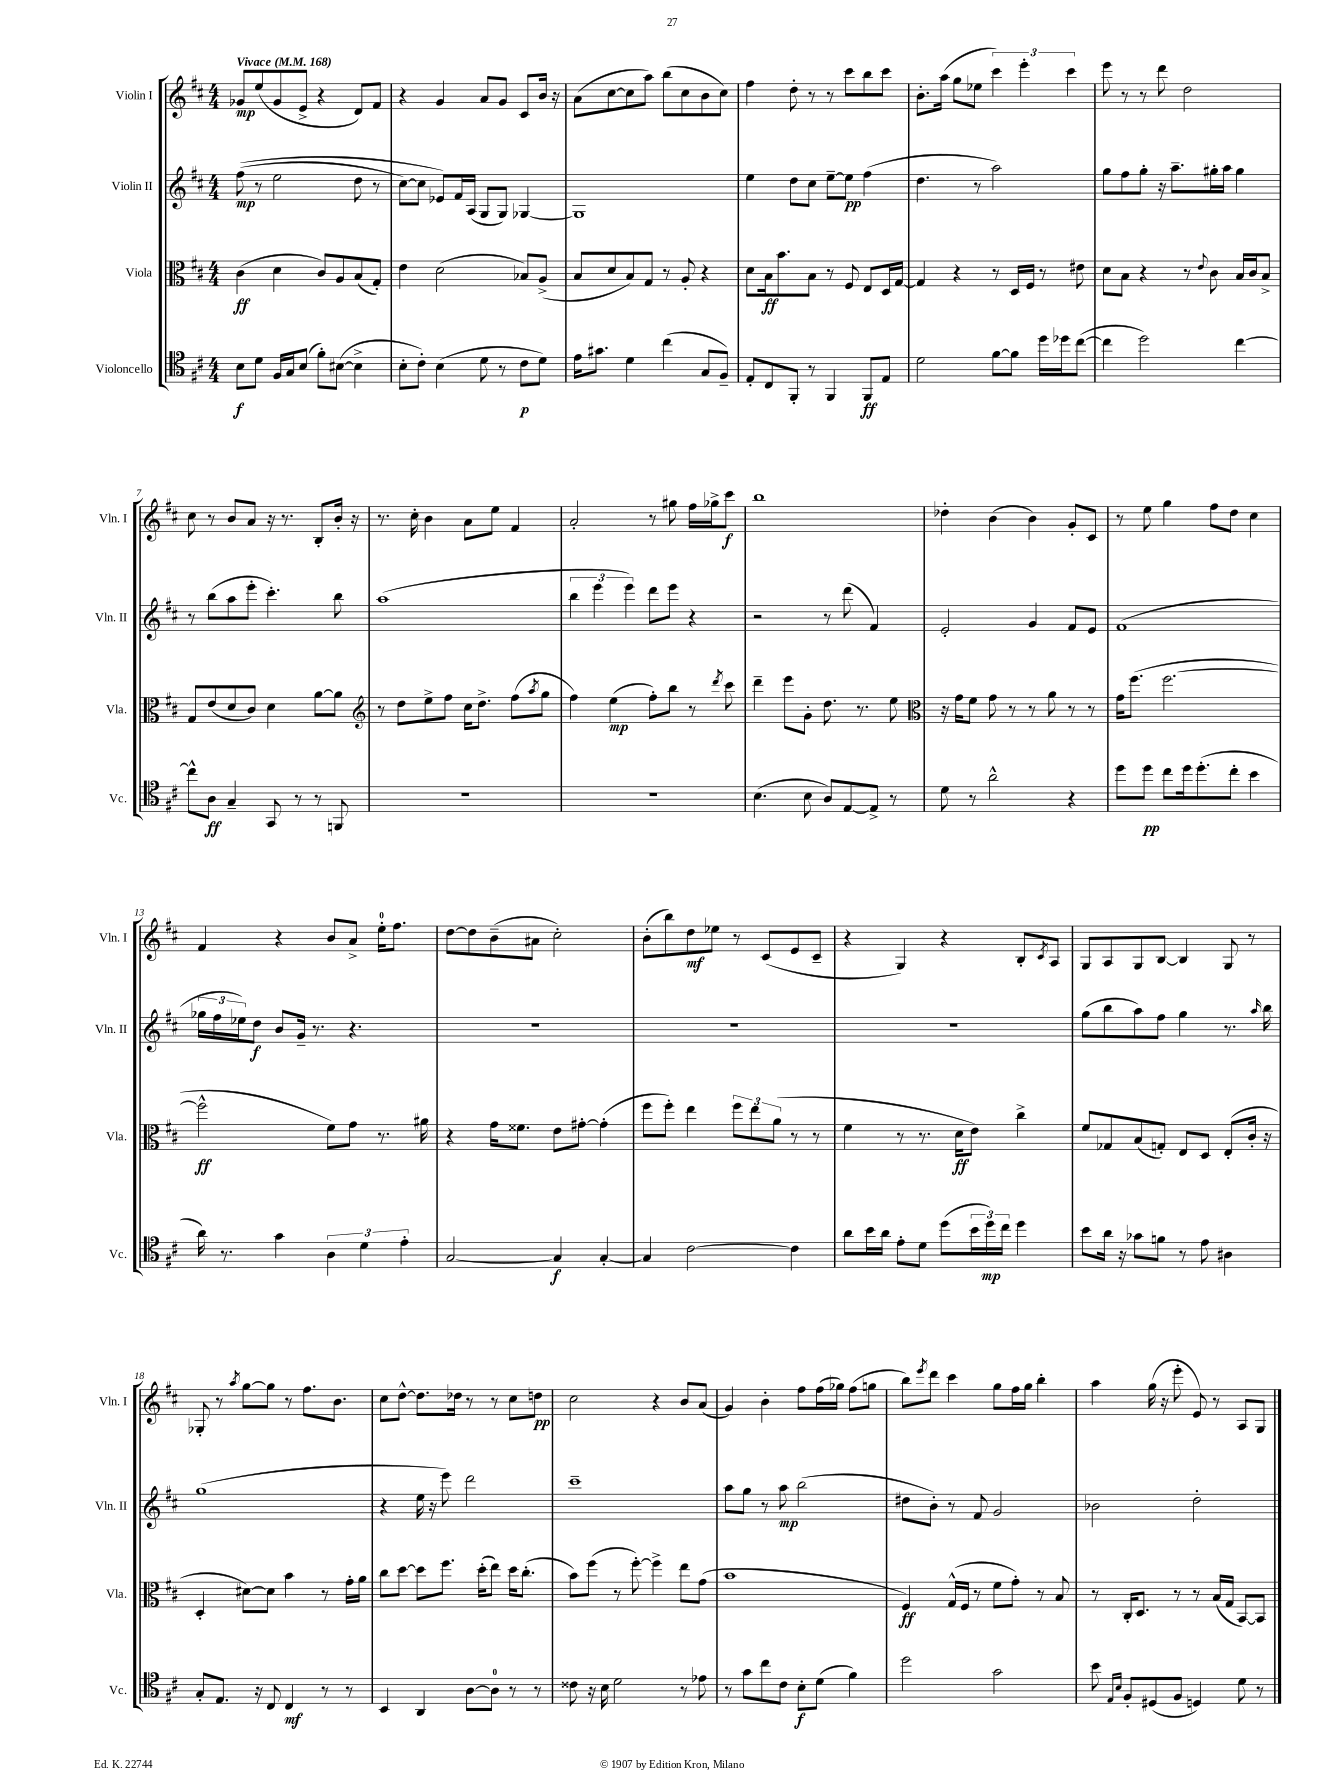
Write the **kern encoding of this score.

**kern	**kern	**kern	**kern
*staff4	*staff3	*staff2	*staff1
*clefC4	*clefC3	*clefG2	*clefG2
*k[f#c#]	*k[f#c#]	*k[f#c#]	*k[f#c#]
*M4/4	*M4/4	*M4/4	*M4/4
*MM168	*MM168	*MM168	*MM168
8B\L	(4c#\	&((8ff#\	8g-/L
8d\J	.	8r	(8ee/
16F#/LL	4d\	2ee\	8g-/
16G/J	.	.	.
(8B/J	.	.	8e^/J
8f#'\L)	8c#/L)	.	4r
([8B#\J	8A/	.	.
4B#^\]	(8B/	8dd\	8d/L)
.	8G'/J)	8r	8f#/J
=	=	=	=
8B'\L	4e\	[8cc#\L)	4r
8c#'\J)	.	8cc#\]J	.
(4B\	(2d\	8e-/L&)	4g/
.	.	16f#/L	.
.	.	(16A/JJ	.
8d\	.	8G/L	8a/L
8r	.	8G/J)	8g/J
8c#\L	8B-/L)	[4G-/	8c#/L
8d\J)	(8A^/J	.	16b/Jk
.	.	.	16r
=	=	=	=
16e\LK	8B/L	1G-]	(8a\L
8.g#\J	.	.	.
.	8d/	.	[8cc#\
4d\	8B/)	.	8cc#\]
.	8G/J	.	8aa\J)
(4cc#\	8r	.	(8bb\L
.	8A'/	.	8cc#\
8G/L	4r	.	8b\
8F#~/J)	.	.	8cc#\J)
=	=	=	=
8E'/L	8d\L	4ee\	4ff#\
8C#/	16B\k	.	.
.	8.b\	.	.
8FF#'/J	.	8dd\L	8dd'\
8r	8B\J	8cc#\J	8r
4FF#/	8r	[8ee~\L	8r
.	8F#/	8ee\]J	8ccc#\L
8FF#/L	8E/L	(4ff#\	8bb\
8E/J	16D/L	.	8ccc#\J
.	[16G/JJ	.	.
=	=	=	=
2d\	4G/]	4.dd\	8.b'\L
.	.	.	(16aa\Jk
.	4r	.	8gg\L
.	.	8r	8ee-\J
[8f#\L	8r	2aa\)	6ccc#\)
8f#\]J	16D/LL	.	.
.	.	.	6eee'\
.	16F#/JJ	.	.
16dd\LL	8r	.	.
16dd-\J	.	.	.
.	.	.	6ccc#\
([8cc#\J	8e#\	.	.
=	=	=	=
4cc#\]	8d\L	8gg\L	8eee\
.	8B\J	8ff#\	8r
2dd\)	4r	8gg'\J	8r
.	.	16r	8ddd\
.	.	8.aa~\L	.
.	8r	.	2dd\
.	8qqe/	.	.
.	8c#\	16gg#'\L	.
.	.	16aa\JJ	.
[4cc#\	16B/LL	4gg#\	.
.	16c#/J	.	.
.	8B^/J	.	.
=	=	=	=
8cc#^^\]L	8G/L	8r	8cc#\
8A\J	(8e/	(8bb\L	8r
4G~/	8d/	8aa\	8b/L
.	8c#/J)	8eee'\J	8a/J
8GG/	4d\	4.ccc#'\)	16r
.	.	.	8.r
8r	.	.	.
8r	[8a\L	.	8B'/L
8FF/	8a\]J	8bb\	16b'/Jk
.	.	.	16r
=	=	=	=
*	*clefG2	*	*
1r	8r	(1aa	8.r
.	8dd\L	.	.
.	.	.	16cc#'\
.	8ee^\	.	4b\
.	8ff#\J	.	.
.	16cc#\LK	.	8a\L
.	8.dd^\J	.	.
.	.	.	8ee\J
.	(8ff#\L	.	4f#/
.	8qaa/	.	.
.	8gg\J	.	.
=	=	=	=
1r	4ff#\)	6bb\	2a'/
.	.	6eee\	.
.	(4ee\	.	.
.	.	6eee\)	.
.	8ff#'\L)	8ddd\L	8r
.	8bb\J	8eee\J	8gg#\
.	8r	4r	16ff#\LL
.	.	.	16gg-^\J
.	8qddd/	.	.
.	8ccc#\	.	8ccc#\J
=	=	=	=
(4.B\	4ddd~\	2r	1bb
.	8eee\L	.	.
8B\	8g'\J	.	.
8A/L)	8.dd\	8r	.
[8E/	.	(8ddd\	.
.	8.r	.	.
8E^/]J	.	4f#/)	.
8r	8ee\	.	.
=	=	=	=
*	*clefC3	*	*
8d\	16r	2e'/	4dd-'\
.	16g\LK	.	.
8r	8f#\J	.	.
2a^^\	8g\	.	(4b\
.	8r	.	.
.	8r	4g/	4b\)
.	8a\	.	.
4r	8r	8f#/L	8g'/L
.	8r	8e/J	8c#/J
=	=	=	=
8dd\L	16g\LK	(1f#	8r
.	(8.ff#\J	.	.
8dd\J	.	.	8ee\
8cc#\L	[2.ff#\	.	4gg\
16dd\k	.	.	.
(8.dd'\	.	.	.
.	.	.	8ff#\L
8cc#'\J	.	.	8dd\J
4b\	.	.	4cc#\
=	=	=	=
16a\)	2ff#^^\]	24gg-\LL	4f#/
.	.	24ff#\	.
8.r	.	.	.
.	.	24ee-\J)	.
.	.	8dd\J	.
4g\	.	8b/L	4r
.	.	16g~/Jk	.
.	.	8.r	.
6A\	8f#\L)	.	8b/L
.	8g\J	4.r	8a^/J
6d\	.	.	.
.	8.r	.	16ee'\LK
.	.	.	8.ff#\J
6e'\	.	.	.
.	16a#\	.	.
=	=	=	=
[2G/	4r	1r	[8dd\L
.	.	.	8dd\]
.	16g\LK	.	(8b~\
.	8.f##\J	.	.
.	.	.	8a#\J
4G/]	8e\L	.	2cc#'\)
.	[8g#'\J	.	.
[4G'/	(4g#'\]	.	.
=	=	=	=
4G/]	8ff#\L	1r	(8b'\L
.	8ff#'\J)	.	8bb\)
[2c#\	4ee\	.	8dd\
.	.	.	8ee-\J
.	12ff#\L	.	8r
.	12ee\	.	.
.	.	.	(8c#/L
.	(12a\J	.	.
4c#\]	8r	.	8e/
.	8r	.	8c#~/J
=	=	=	=
8a\L	4f#\	1r	4r
16b\L	.	.	.
16a\JJ	.	.	.
8e'\L	8r	.	4G/)
8d\J	8.r	.	.
(8dd\L	.	.	4r
.	16d\LK	.	.
24b\L	8e\J)	.	.
24dd\)	.	.	.
24cc#\JJ	.	.	.
4dd\	4cc#^\	.	8B'/L
.	.	.	8qc#/
.	.	.	8A/J
=	=	=	=
8b\L	8f#/L	(8gg\L	8G/L
16a\Jk	8G-/	8bb\	8A/
16r	.	.	.
8g-\L	(8B/	8aa\)	8G/
8f\J	8G'/J)	8ff#\J	[8B/J
8r	8E/L	4gg\	4B/]
8e\	8D/J	.	.
4A#\	(8E'/L	8.r	8G/
.	16c#'/Jk	.	8r
.	.	16qqaa/	.
.	16r	16bb\	.
=	=	=	=
8G'/L	4D'/	(1gg	8G-'/
8.E/J	.	.	8r
.	.	.	8qaa/
.	[8d#\L)	.	[8gg\L
16r	.	.	.
8C#/	8d#\]J	.	8gg\]J
4C#/	4b\	.	8r
.	.	.	8.ff#\L
8r	8r	.	.
.	.	.	8.b\J
8r	16g'\LL	.	.
.	16a\JJ	.	.
=	=	=	=
4BB/	8cc#\L	4r	8cc#\L
.	[8dd\J	.	[8dd^^\J
4AA/	8dd\]L	16ee\	8.dd\]L
.	.	16r	.
.	8.ff#\J	8eee\)	.
.	.	.	16dd-\Jk
[8A\L	.	2ddd\	8r
.	(16dd'\LK	.	.
8A\]J	8ee\J)	.	8r
8r	16dd\LK	.	8cc#\L
.	(8.cc#'\J	.	.
8r	.	.	8dd\J
=	=	=	=
8c##\	8b\L)	1ccc#~	2cc#\
16r	(8ff#\J	.	.
16B\	.	.	.
2d\	8r	.	.
.	[8ff#'\)	.	.
.	4ff#^\]	.	4r
8r	8ee\L	.	8b/L
8e-\	(8g\J	.	(8a/J
=	=	=	=
8r	1b	8aa\L	4g/)
8g\L	.	8gg\J	.
8cc#\	.	8r	4b'\
8c#\J	.	8aa\	.
8B'\L	.	(2bb\	8ff#\L
(8d\J	.	.	(16ff#\L
.	.	.	16gg-\JJ)
4f#\)	.	.	(8ff#\L
.	.	.	8gg\J
=	=	=	=
2dd\	4F#/)	8dd#\L	8bb\L)
.	.	.	8qeee/
.	.	8b'\J)	8ddd\J
.	(16G^^/LL	8r	4ccc#\
.	16F#/JJ	.	.
.	8r	8f#/	.
2g\	8f#\L	2g/	8gg\L
.	8g'\J)	.	16ff#\L
.	.	.	16gg\JJ
.	8r	.	4bb'\
.	8B/	.	.
=	=	=	=
8b\	8r	2b-\	4aa\
16qqE/LL	.	.	.
16qqB/JJ	.	.	.
8F#'/L	16C#'/LK	.	.
.	8.D/J	.	.
(8D#/	.	.	(16gg\
.	.	.	16r
8F#/J	8r	.	8eee'\
4D/)	8r	2dd'\	8e/)
.	(16B/LL	.	8r
.	16G/JJ	.	.
8d\	[8BB/L)	.	8A/L
8r	8BB/]J	.	8G/J
==	==	==	==
*-	*-	*-	*-
